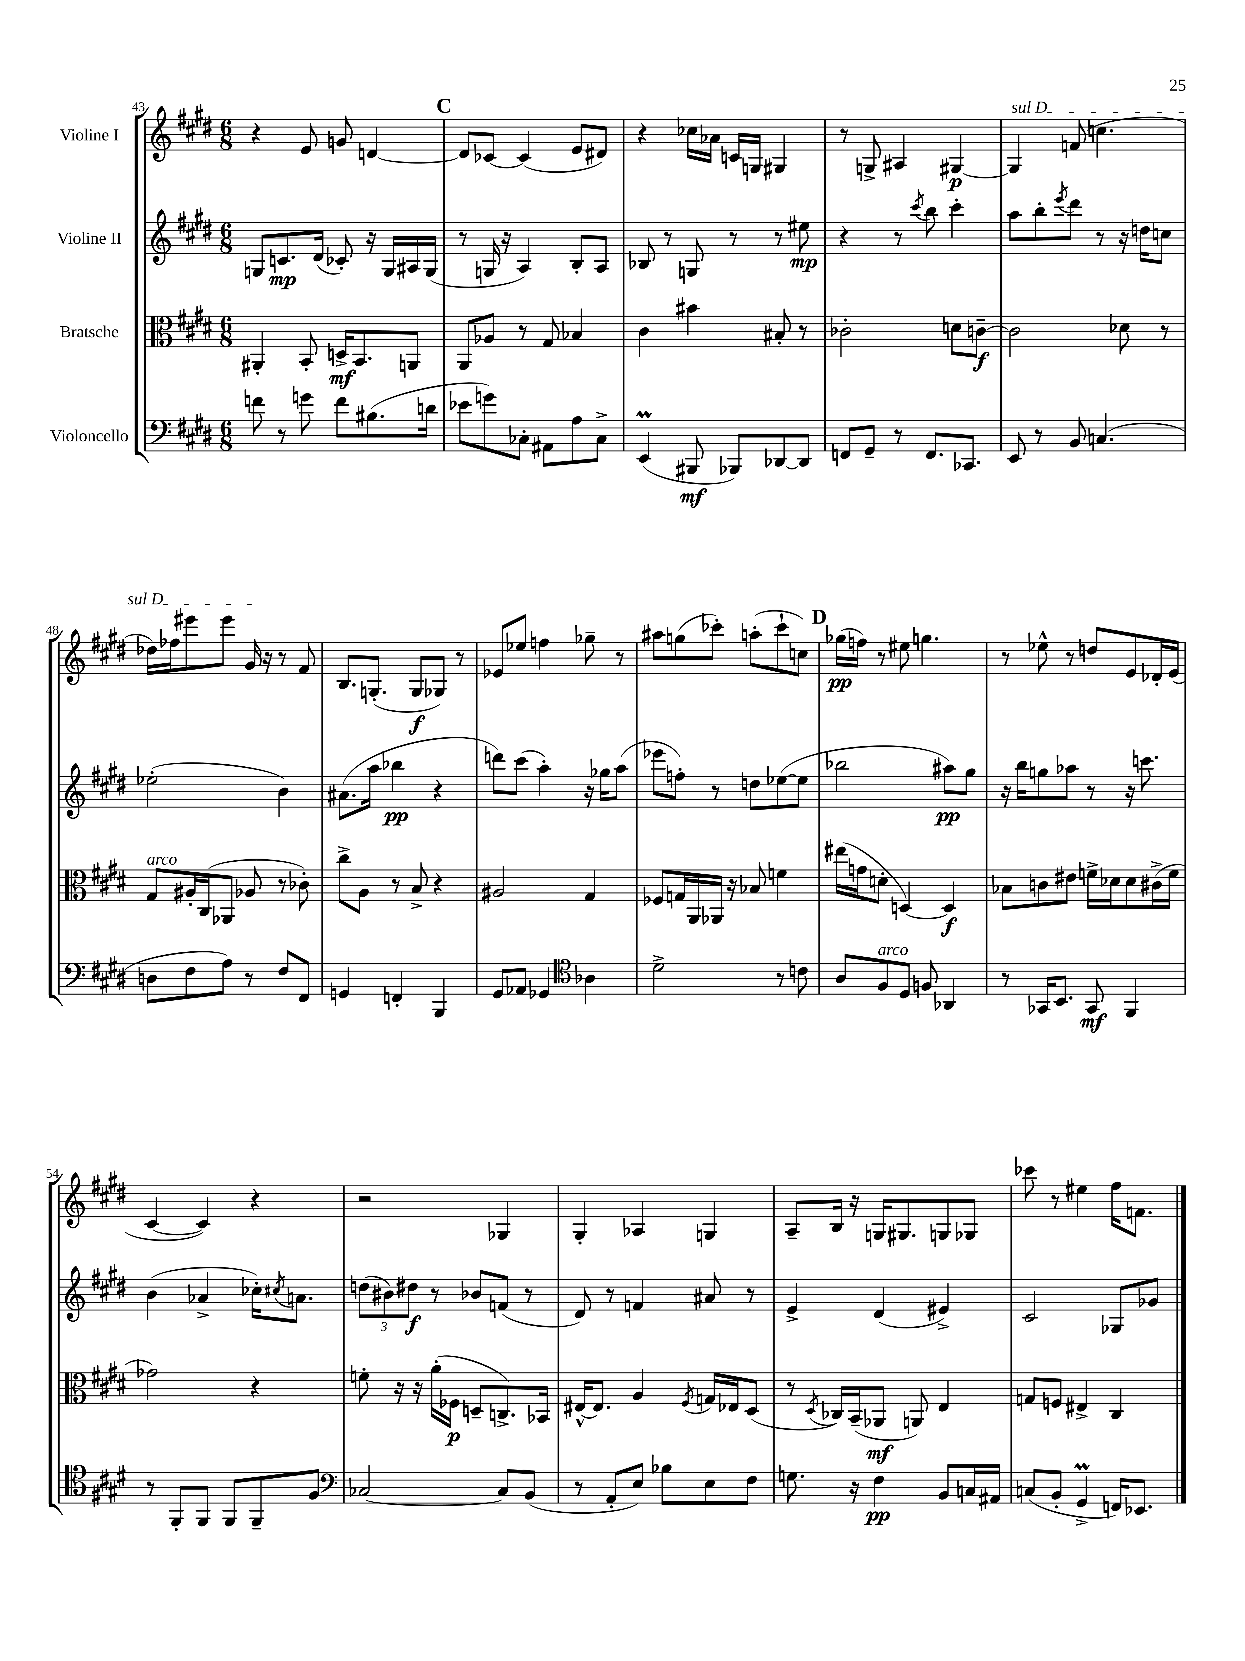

**kern	**dynam	**kern	**dynam	**kern	**dynam	**kern	**dynam
*part4	*part4	*part3	*part3	*part2	*part2	*part1	*part1
*staff4	*staff4	*staff3	*staff3	*staff2	*staff2	*staff1	*staff1
*I"Violoncello	*	*I"Bratsche	*	*I"Violine II	*	*I"Violine I	*
*clefF4	*	*clefC3	*	*clefG2	*	*clefG2	*
*k[f#c#g#d#]	*	*k[f#c#g#d#]	*	*k[f#c#g#d#]	*	*k[f#c#g#d#]	*
*M6/8	*	*M6/8	*	*M6/8	*	*M6/8	*
=43	=43	=43	=43	=43	=43	=43	=43
8fn\	.	4AA#X'/	.	8Gn/L	.	4r	.
8r	.	.	.	8.cn/	mp	.	.
8gn\	.	8BB'/	.	.	.	8e/	.
.	.	.	.	(16d#/Jk	.	.	.
8f\L	.	16Dn^/KL	mf	8c-X'/)	.	8gn/	.
.	.	8.BB/	.	.	.	.	.
(8.B#X\	.	.	.	16r	.	[4dn/	.
.	.	.	.	16G/LL	.	.	.
.	.	8AAn/J	.	16A#X/	.	.	.
16dn\Jk	.	.	.	(16G/JJ	.	.	.
!!LO:REH:place=s1:t=C
=44	=44	=44	=44	=44	=44	=44	=44
8e-X\L	.	8AA/L	.	8r	.	8d/L]	.
8gn\)	.	8A-X/J	.	16Gn/	.	[8c-X/J	.
.	.	.	.	16r	.	.	.
8C-X'\J	.	8r	.	4A/)	.	(4c-/]	.
8AA#X\L	.	8G#/	.	.	.	.	.
8A\	.	4B-X/	.	8B'/L	.	8e/L	.
8C-^\J	.	.	.	8A/J	.	8d#X/J)	.
=45	=45	=45	=45	=45	=45	=45	=45
(4EEM/	.	4c#\	.	8B-X/	.	4r	.
.	.	.	.	8r	.	.	.
8BBB#X/	mf	4b#X\	.	8Gn/	.	16cc-X\LL	.
.	.	.	.	.	.	16a-X\JJ	.
8BBB-X/L)	.	.	.	8r	.	16cn/LL	.
.	.	.	.	.	.	16Gn/JJ	.
[8DD-X/	.	8B#X'/	.	8r	.	4G#X/	.
8DD-/J]	.	8r	.	8ee#X\	mp	.	.
=46	=46	=46	=46	=46	=46	=46	=46
8FFn/L	.	2c-X'\	.	4r	.	8r	.
8GG#~/J	.	.	.	.	.	8Gn^/	.
8r	.	.	.	8r	.	4A#X/	.
.	.	.	.	8qccc#/	.	.	.
8.FF/L	.	.	.	8bb\	.	.	.
.	.	8dn\L	.	4ccc#'\	.	[4G#X/	p
8.CC-X/J	.	.	.	.	.	.	.
.	.	[8cn~\J	f	.	.	.	.
=47	=47	=47	=47	=47	=47	=47	=47
!	!	!	!	!	!	!LO:TX:a:i:t=sul D	!
8EE/	.	2c\]	.	8aa\L	.	4G#/]	.
8r	.	.	.	8bb'\	.	.	.
.	.	.	.	8qeee/	.	.	.
8BB/	.	.	.	8ddd#\J	.	(8fn/	.
(4.Cn/	.	.	.	8r	.	4.ccn\	.
.	.	8d-X\	.	16r	.	.	.
.	.	.	.	16ddn\KL	.	.	.
.	.	8r	.	8ccn\J	.	.	.
!!LO:LB:g=z
=48	=48	=48	=48	=48	=48	=48	=48
!	!	!LO:TX:a:i:t=arco	!	!	!	!	!
8Dn\L	.	8G#/L	.	(2ee-X'\	.	16dd-X\LL)	.
.	.	.	.	.	.	16ff-X\J	.
8F#\	.	16A#X'/L	.	.	.	8eee#X\	.
.	.	(16C#/J	.	.	.	.	.
8A\J)	.	8AA-X/J	.	.	.	8eee#\J	.
8r	.	8A-X/	.	.	.	16g#/	.
.	.	.	.	.	.	16r	.
8F#/L	.	8r	.	4b\)	.	8r	.
8FF#/J	.	8c-X'\)	.	.	.	8f#/	.
=49	=49	=49	=49	=49	=49	=49	=49
4GGn/	.	8cc#^\L	.	(8.a#X\L	.	8.B/L	.
.	.	8A\J	.	.	.	.	.
.	.	.	.	16aa\Jk	.	(8.Gn'/J	.
4FFn'/	.	8r	.	4bb-X\	pp	.	.
.	.	8B^/	.	.	.	8G/L	f
4BBB/	.	4r	.	4r	.	8G-X/J)	.
.	.	.	.	.	.	8r	.
=50	=50	=50	=50	=50	=50	=50	=50
8GG#/L	.	2A#X/	.	8dddn\L)	.	8e-X/L	.
8AA-X/J	.	.	.	(8ccc#\J	.	8ee-X/J	.
4GG-X/	.	.	.	4aa'\)	.	4ffn\	.
*clefC4	*	*	*	*	*	*	*
4A-X\	.	4G#/	.	16r	.	8gg-X~\	.
.	.	.	.	16gg-X\KL	.	.	.
.	.	.	.	(8aa\J	.	8r	.
=51	=51	=51	=51	=51	=51	=51	=51
2d#^\	.	8F-X/L	.	8eee-X\L	.	8aa#X\L	.
.	.	16Gn/L	.	8ffn'\J)	.	(8ggn\	.
.	.	16AA/	.	.	.	.	.
.	.	16AA-X/JJ	.	8r	.	8ccc-X'\J)	.
.	.	16r	.	.	.	.	.
.	.	8B-X/	.	8ddn\L	.	(8aan'\L	.
8r	.	4fn\	.	([8ee-X\	.	8ccc-`\	.
8cn\	.	.	.	8ee-\J]	.	8ccn\J)	.
!!LO:REH:place=s1:t=D
=52	=52	=52	=52	=52	=52	=52	=52
8A/L	.	(16ee#X\LL	.	2bb-X\	.	(16gg-X\LL	pp
.	.	16gn\J	.	.	.	16ffn\JJ)	.
!LO:TX:a:i:t=arco	!	!	!	!	!	!	!
8F#/	.	8dn'\J	.	.	.	8r	.
8D#/J	.	[4Dn/)	.	.	.	8ee#X\	.
8Fn/	.	.	.	.	.	4.ggn\	.
4AA-X/	.	4D/]	f	8aa#X\L)	pp	.	.
.	.	.	.	8gg#\J	.	.	.
=53	=53	=53	=53	=53	=53	=53	=53
8r	.	8B-X\L	.	16r	.	8r	.
.	.	.	.	16bb\KL	.	.	.
16GG-X/KL	.	8cn\	.	8ggn\	.	8ee-X^^\	.
8.BB/J	.	.	.	.	.	.	.
.	.	8e#X\J	.	8aa-X\J	.	8r	.
8GG-/	mf	16fn^\LL	.	8r	.	8ddn/L	.
.	.	16d-X\J	.	.	.	.	.
4FF#/	.	8d-\	.	16r	.	8e/	.
.	.	.	.	8.cccn\	.	.	.
.	.	(16c#X^\L	.	.	.	16d-X'/L	.
.	.	16f\JJ	.	.	.	(16e/JJ	.
!!LO:LB:g=z
=54	=54	=54	=54	=54	=54	=54	=54
8r	.	2g-X\)	.	(4b\	.	[4c#/	.
8FF#'/L	.	.	.	.	.	.	.
8FF#/J	.	.	.	4a-X^/	.	4c#/])	.
8FF#/L	.	.	.	.	.	.	.
8FF#~/	.	4r	.	16cc-X'\KL)	.	4r	.
.	.	.	.	8qcc#X/	.	.	.
.	.	.	.	8.an\J	.	.	.
8F#/J	.	.	.	.	.	.	.
=55	=55	=55	=55	=55	=55	=55	=55
*clefF4	*	*	*	*	*	*	*
[2C-X/	.	8fn'\	.	(12ddn\L	.	2r	.
.	.	.	.	12b#X\)	.	.	.
.	.	16r	.	.	.	.	.
.	.	.	.	12dd#X\J	f	.	.
.	.	16r	.	.	.	.	.
.	.	(16a'\LL	.	8r	.	.	.
.	.	16F-X\JJ	p	.	.	.	.
.	.	8Dn~/L	.	8b-X/L	.	.	.
8C-/L]	.	8.Cn^/)	.	(8fn/J	.	4G-X/	.
(8BB/J	.	.	.	8r	.	.	.
.	.	16BB-X/Jk	.	.	.	.	.
=56	=56	=56	=56	=56	=56	=56	=56
8r	.	[16E#X^^/KL	.	8d#/)	.	4G#'/	.
.	.	8.E#/J]	.	.	.	.	.
8AA'/L	.	.	.	8r	.	.	.
8E/J)	.	4A/	.	4fn/	.	4A-X/	.
8B-X\L	.	.	.	.	.	.	.
.	.	8qF#/	.	.	.	.	.
8E\	.	16Gn/LL	.	8a#X/	.	4Gn/	.
.	.	16E-X/J	.	.	.	.	.
8F#\J	.	(8D#/J	.	8r	.	.	.
=57	=57	=57	=57	=57	=57	=57	=57
8.Gn\	.	8r	.	4e^/	.	8A~/L	.
.	.	8qD#/	.	.	.	.	.
.	.	16C-X/LL)	.	.	.	16B/Jk	.
16r	.	(16BB~/J	.	.	.	16r	.
4F#\	pp	8AA-X/J	mf	(4d#/	.	16Gn/KL	.
.	.	.	.	.	.	8.G#X/	.
.	.	8AAn/)	.	.	.	.	.
8BB/L	.	4E/	.	4e#X^/)	.	8Gn/	.
16Cn/L	.	.	.	.	.	8G-X/J	.
16AA#X/JJ	.	.	.	.	.	.	.
=58	=58	=58	=58	=58	=58	=58	=58
(8Cn/L	.	8Gn/L	.	2c#/	.	8ccc-X\	.
8BB'/J	.	8Fn/J	.	.	.	8r	.
4GG#m^/	.	4E#X^/	.	.	.	4ee#X\	.
16FFn/KL)	.	4C#/	.	8G-X/L	.	16ff#\KL	.
8.EE-X/J	.	.	.	.	.	8.fn\J	.
.	.	.	.	8g-X/J	.	.	.
==	==	==	==	==	==	==	==
*-	*-	*-	*-	*-	*-	*-	*-
